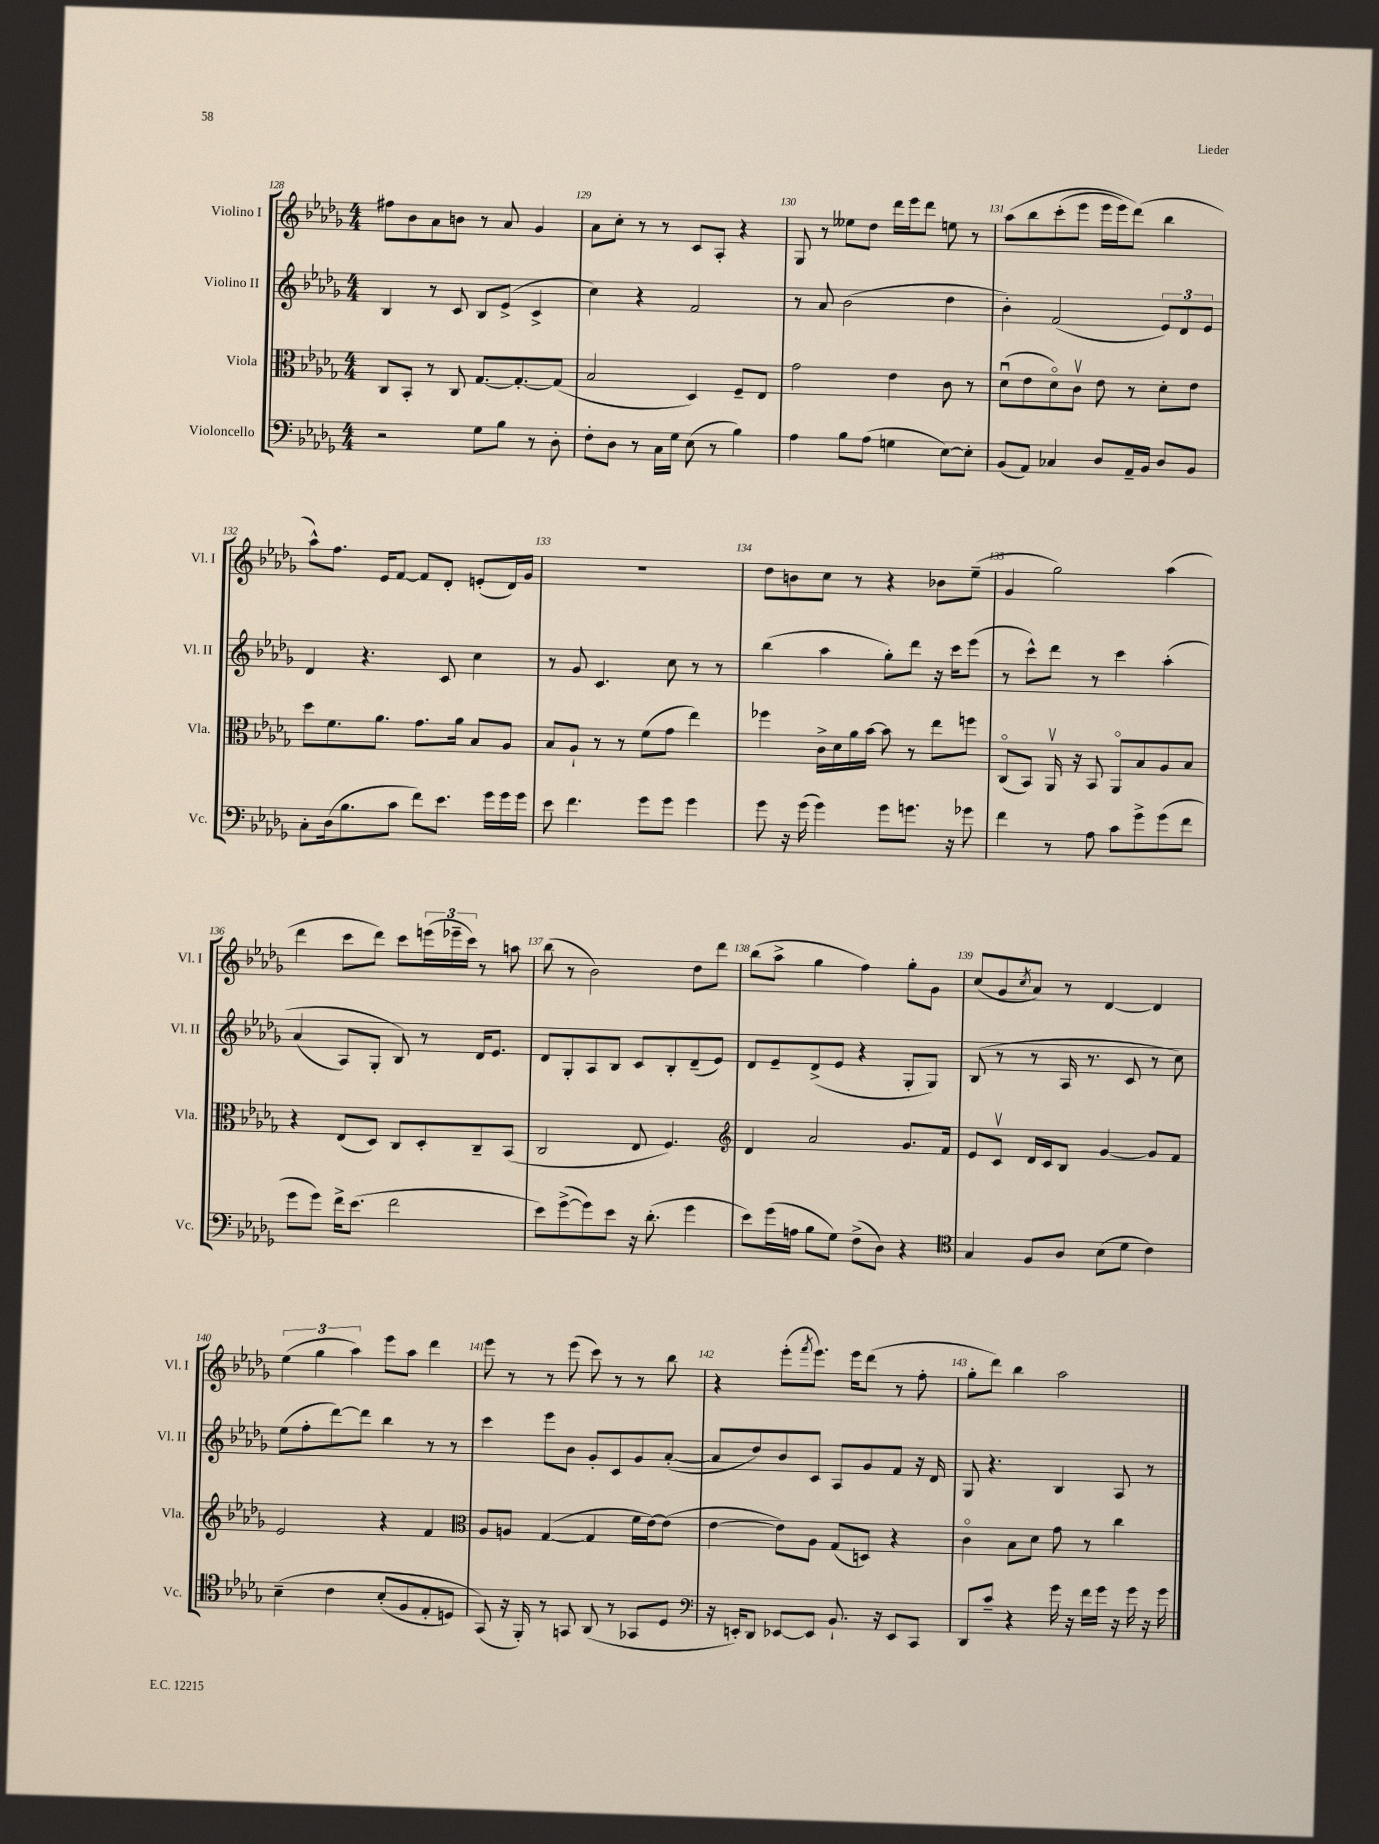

**kern	**kern	**kern	**kern
*staff4	*staff3	*staff2	*staff1
*clefF4	*clefC3	*clefG2	*clefG2
*k[b-e-a-d-g-]	*k[b-e-a-d-g-]	*k[b-e-a-d-g-]	*k[b-e-a-d-g-]
*M4/4	*M4/4	*M4/4	*M4/4
2r	8C	4B-	8ff#
.	8BB-'	.	8b-
.	8r	8r	8a-
.	8C	8c	8b
8G-	[8.G-	8B-	8r
8B-	.	(8e-^	8a-
.	8.G-'_	.	.
8r	.	4c^	4g-
8D-'	(8G-]	.	.
=	=	=	=
8F'	2B-	4cc)	8a-
8D-	.	.	8cc'
8r	.	4r	8r
16C	.	.	8r
16G-	.	.	.
(8E-	4D-)	2f	8c
8r	.	.	8A-'
4B-)	8F~	.	4r
.	8E-	.	.
=	=	=	=
4A-	2g-	8r	8G-
.	.	8a-	8r
8B-	.	(2b-	8ee--
(8A-	.	.	8dd-
4G	4e-	.	16ddd-
.	.	.	16eee-
.	.	.	8ddd-
[8E-)	8c	4dd-	8ee
8E-']	8r	.	8r
=	=	=	=
(8BB-	(8d-u	4b-')	&(8aa-
8AA-)	8e-	.	8bb-
4C-	8d-o)	(2f	(8ccc'
.	8cv	.	8eee-
8D-	8e-	.	16eee-
.	.	.	16eee-)
16AA-~	8r	.	(8ddd-&)
16BB-	.	.	.
8D-	8d-'	12e-)	4bb-
.	.	12d-	.
8BB-	8e-	.	.
.	.	12e-	.
=	=	=	=
8C'	8dd-	4d-	8aa-^^)
(16D-	8.f	.	8.ff
8.B-	.	.	.
.	.	4.r	.
.	8.a-	.	16e-
8c	.	.	[8f
8f)	8.g-	.	8f]
8.e-	.	8c	8d-'
.	16a-	.	.
.	8B-	4cc	(8e'
16g-	.	.	.
16g-	8A-	.	16d-)
16g-	.	.	16g-
=	=	=	=
8e-	8B-	8r	1r
4.f	8A-`	8g-	.
.	8r	4.c	.
.	8r	.	.
8g-	(8f	.	.
8g-	8g-	8cc	.
4g-	4ee-)	8r	.
.	.	8r	.
=	=	=	=
8g-	4ff-	(4bb-	8dd-
16r	.	.	8b
(16g-	.	.	.
4g-)	16c^	4aa-	8cc
.	16d-	.	.
.	16a-	.	8r
.	[16b-	.	.
8g-	8b-]	8gg-')	4r
8.g	8r	8ddd-	.
.	8ee-	16r	8b-
16r	.	16ccc	.
8g-	8ff	(8eee-	(8ee-~
=	=	=	=
4f	(8Co	8r	4g-
.	8BB-)	8ccc^^)	.
8r	16AA-v	8ddd-	2gg-)
.	16r	.	.
8A-	8BB-	8r	.
8c	8AA-o	4ccc	.
8g-^	8B-	.	.
(8g-	8A-	&(4aa-'	(4aa-
8f	8B-	.	.
=	=	=	=
8g-	4r	(4a-	4ddd-
8g-)	.	.	.
16f^	(8E-	8A-)	8ccc
(8.e-	.	.	.
.	8D-)	8G-'	8ddd-)
2f	8C	8B-&)	8ccc
.	8D-'	8r	(24eee
.	.	.	24eee-~
.	.	.	24ccc)
.	8C~	16d-	8r
.	.	8.e-	.
.	(8BB-	.	8aa
=	=	=	=
8e-)	2C	8d-	(8bb-
([8g-^	.	8G-'	8r
8g-])	.	8A-	2b-)
8e-	.	8B-	.
16r	8E-	8c	.
(8.d-'	.	.	.
.	4.F)	8B-'	.
4g-	.	(8d-~	8dd-
.	.	8e-)	8ddd-
=	=	=	=
*	*clefG2	*	*
8e-)	4d-	8d-	(8bb-
(16g-	.	8e-~	8aa-^
16A	.	.	.
8B-	2a-	(8d-^	4gg-
8G-)	.	8e-	.
(8F^	.	4r	4ff)
8D-)	.	.	.
4r	8.g-	8G-'	8gg-'
.	.	8G-)	8g-
.	16f	.	.
=	=	=	=
*clefC4	*	*	*
4G-	8e-	(8B-	(8cc
.	8cv	8r	8g-
.	.	.	8qcc
8F	16d-	8r	8a-)
.	16c	.	.
8A-	8B-	16A-	8r
.	.	8.r	.
(8B-	[4g-	.	[4d-
8d-	.	8c	.
4c)	8g-]	8r	4d-]
.	8f	8cc)	.
=	=	=	=
&(4B-~	2e-	(8ee-	(6ee-
.	.	8ff'	.
.	.	.	6gg-
4c	.	[8ddd-)	.
.	.	.	6aa-)
.	.	8ddd-]	.
(8B-'	4r	4bb-	8eee-
8F	.	.	8aa-
8E-'	4f	8r	4ddd-
8D)	.	8r	.
=	=	=	=
*	*clefC3	*	*
(8GG-&)	8A-	4ccc	8eee-
16r	8A	.	8r
16FF')	.	.	.
8r	([4G-	8eee-	8r
8GG	.	8b-	(8eee-
(8AA-	4G-]	8g-'	8ccc)
8r	.	8c	8r
8GG-	16f	8g-	8r
.	[16e-)	.	.
8D-	(8e-]	([8a-'	8bb-
=	=	=	=
*clefF4	*	*	*
16r	[4e-	8a-]	4r
16EE')	.	.	.
8DD-	.	8dd-)	.
[8EE-	8e-])	8b-	(8eee-'
.	.	.	8qfff
8EE-]	8A-	8c	8.eee-)
8.BB-`	(8G-	8A-	.
.	.	.	16eee-
.	8D)	8g-	(8ddd-
16r	.	.	.
8EE-	4r	8f	8r
8CC	.	16r	8ff'
.	.	16d-	.
=	=	=	=
8DD-	4co	8G-	8gg-'
8c~	.	4.r	8ddd-)
4r	8B-	.	4bb-
.	8d-	.	.
16g-	8g-	4B-	2aa-
16r	.	.	.
16f	8r	.	.
16g-	.	.	.
16r	4cc	8A-	.
16g-	.	.	.
16r	.	8r	.
16g-	.	.	.
==	==	==	==
*-	*-	*-	*-
